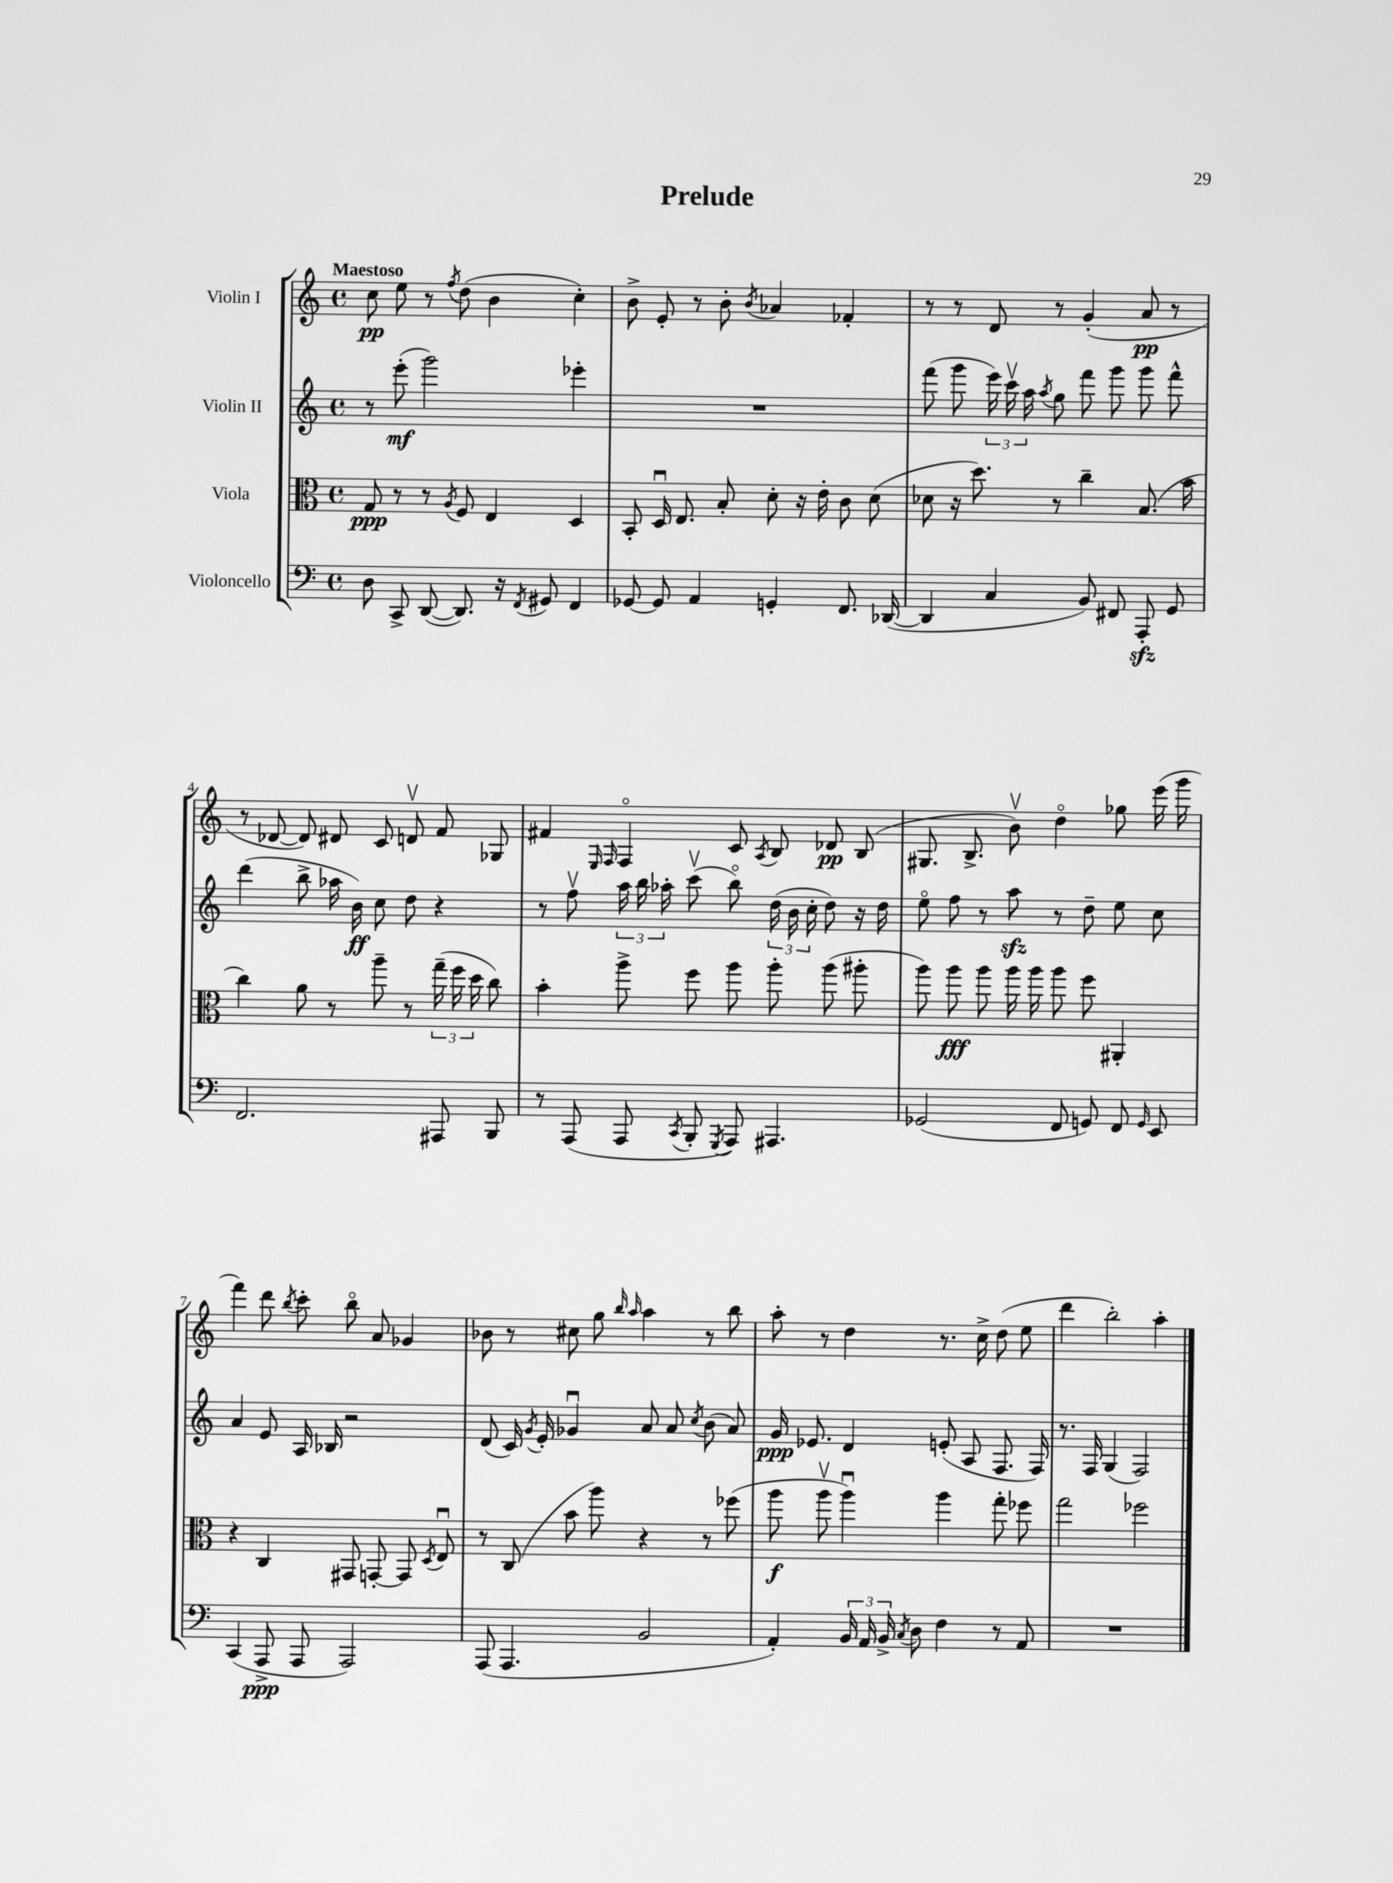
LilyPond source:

\header { title = "Prelude" }
<<
\new StaffGroup <<
\new Staff = "s0" \with { instrumentName = "Violin I" } {
    \clef treble \key c \major \defaultTimeSignature \time 4/4 \tempo "Maestoso"
    \autoBeamOff c''8\pp e''8 r8 \acciaccatura { f''8 } d''8( b'4 c''4-.) |
    b'8-> e'8-. r8 b'8-. \acciaccatura { b'8 } aes'4 fes'4-. |
    r8 r8 d'8 r8 g'4-.( a'8\pp r8 |
    r8 des'8~ des'8) dis'8 c'8 d'8\upbow f'8 ges8 |
    fis'4 \grace { e16 f16 } f4\flageolet c'8 \acciaccatura { a8 } b8 des'8\pp b8( |
    gis8. b8.-> b'8\upbow) d''4\flageolet ges''8 e'''16( g'''16 |
    f'''4) d'''8 \acciaccatura { b''8 } c'''8-. b''8\flageolet a'8 ges'4 |
    bes'8 r8 cis''8 g''8 \grace { b''16 a''16 } a''4 r8 b''8 |
    a''8-. r8 d''4 r8. c''16-> d''8( e''8 |
    d'''4 b''2-.) a''4-. \bar "|." |
}
\new Staff = "s1" \with { instrumentName = "Violin II" } {
    \clef treble \key c \major \defaultTimeSignature \time 4/4
    \autoBeamOff r8 e'''8-.\mf( g'''2) ees'''4-. |
    R1 |
    f'''8( g'''8 \tuplet 3/2 { e'''16) c'''16\upbow a''16 } \acciaccatura { a''8 } g''8 f'''8 g'''8 g'''8 f'''8-^ |
    d'''4( b''8-> aes''16 b'16\ff) c''8 d''8 r4 |
    r8 f''8\upbow \tuplet 3/2 { a''16 b''16 aes''16-. } c'''8\upbow( b''8\flageolet) \tuplet 3/2 { d''16( b'16 c''16-. } d''8) r16 d''16 |
    e''8\flageolet f''8 r8 a''8\sfz r8 d''8-- e''8 c''8 |
    a'4 e'8 a16 bes16 r2 |
    d'8( c'16) \acciaccatura { g'8 } e'16-. ges'4\downbow a'8 a'8 \acciaccatura { c''8 } b'8( a'8) |
    g'16\ppp ees'8. d'4 e'8-.( a8 f8. f16) |
    r8. f16 g4( f2) \bar "|." |
}
\new Staff = "s2" \with { instrumentName = "Viola" } {
    \clef alto \key c \major \defaultTimeSignature \time 4/4
    \autoBeamOff g8\ppp r8 r8 \acciaccatura { a8 } f8 e4 d4 |
    b,8-. d16\downbow e8. b8-. d'8-. r16 e'16-. c'8 d'8( |
    des'8 r16 d''8.) r8 c''4-- b8.( b'16 |
    c''4) a'8 r8 a''8-- r8 \tuplet 3/2 { g''16--( f''16 d''16 } c''8) |
    b'4-. a''8-> f''8 a''8 a''8-. a''8( ais''8-. |
    a''8) a''8\fff a''8 a''16 a''16 a''8 f''8 ais,4-. |
    r4 c4 gis,8 g,8~-. g,8 \acciaccatura { d8 } e8\downbow |
    r8 c8( b'8 a''8) r4 r8 fes''8( |
    a''8\f a''8\upbow a''4\downbow) a''4 g''8-. fes''8 |
    g''2 fes''2 \bar "|." |
}
\new Staff = "s3" \with { instrumentName = "Violoncello" } {
    \clef bass \key c \major \defaultTimeSignature \time 4/4
    \autoBeamOff d8 c,8-> d,8~( d,8.) r16 \acciaccatura { f,8 } gis,8 f,4 |
    ges,8~ ges,8 a,4 g,4-. f,8. des,16~( |
    des,4 c4 b,8) fis,8 a,,8-.\sfz g,8 |
    f,2. ais,,8 b,,8 |
    r8 a,,8( a,,8 \acciaccatura { c,8 } b,,8-. \acciaccatura { g,,8 } a,,8) ais,,4. |
    ges,2( f,8 g,8) f,8 \grace { g,16 } e,8 |
    c,4( a,,8->\ppp a,,8 a,,2) |
    a,,8( a,,4. b,2 |
    a,4-.) \tuplet 3/2 { b,16 a,16 b,16-> } \acciaccatura { c8 } d8 f4 r8 a,8 |
    R1 \bar "|." |
}
>>
>>
